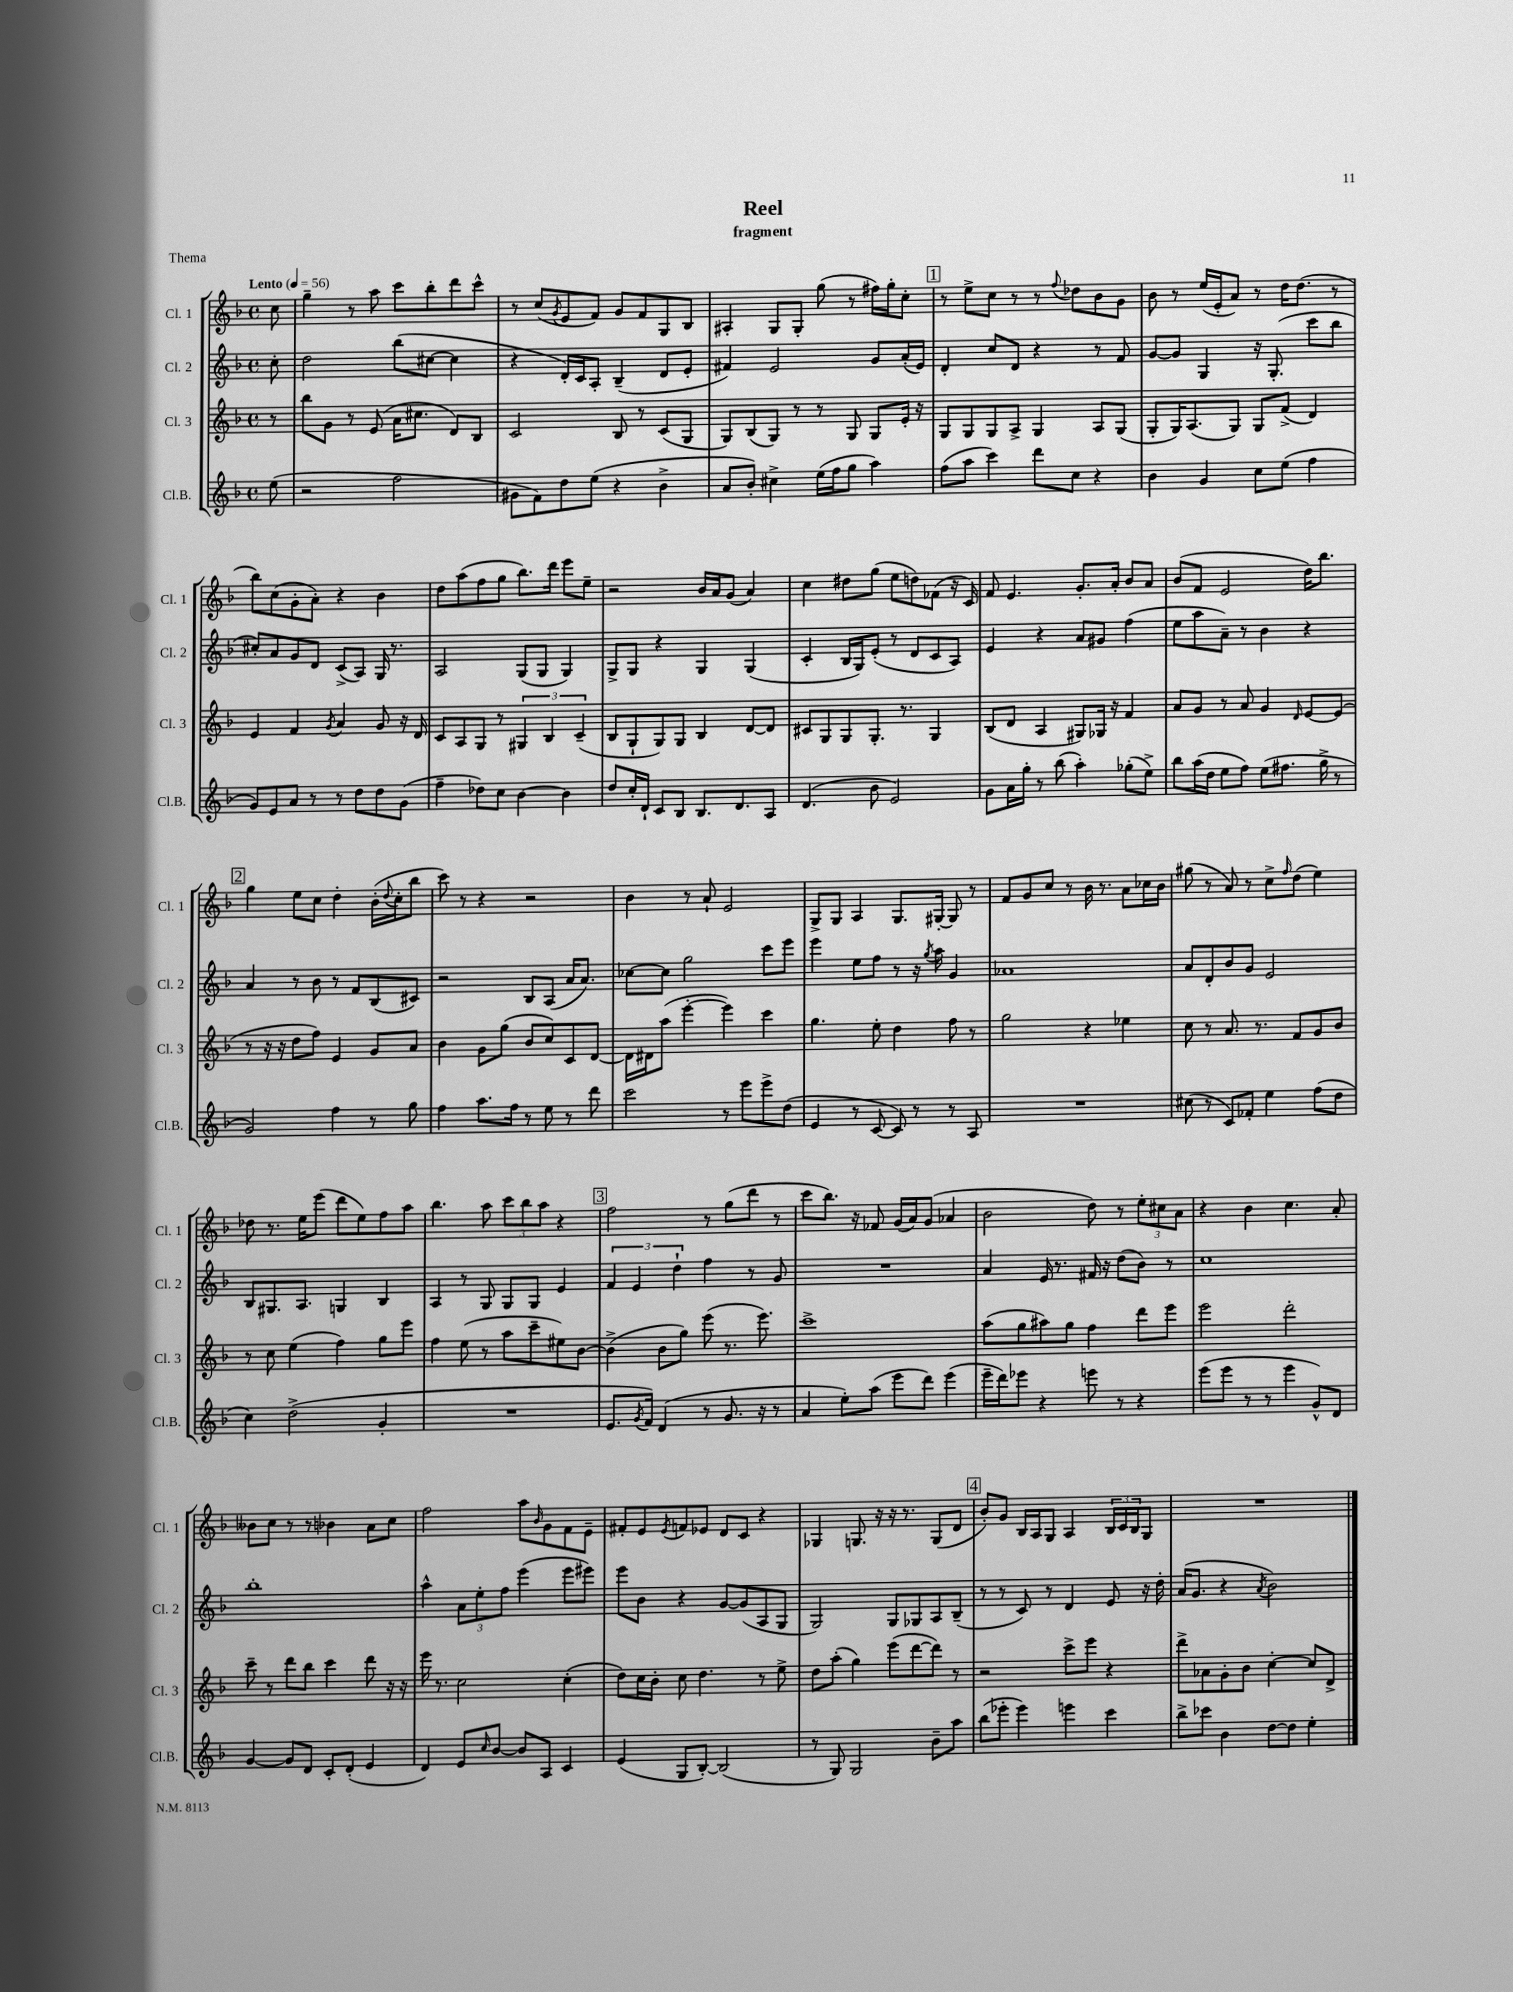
\header { title = "Reel" subtitle = "fragment" piece = "Thema" }
<<
\new StaffGroup <<
\new Staff = "s0" \with { instrumentName = "Cl. 1" shortInstrumentName = "Cl. 1" } {
    \clef treble \key f \major \defaultTimeSignature \time 4/4 \partial 8 \tempo "Lento" 4 = 56
    c''8 |
    g''4-- r8 a''8 c'''8 bes''8-. d'''8 c'''8-^ |
    r8 c''8( \acciaccatura { g'8 } e'8 f'8) g'8 f'8 g8 bes8 |
    ais4-. g8 g8-. g''8( r8 fis''16) g''16-. c''8-. |
    \mark \markup { \box "1" } r8 e''8-> c''8 r8 r8 \appoggiatura { f''8 } des''8 bes'8 g'8 |
    bes'8 r8 e''16( e'16-. a'8) r8 d''16 d''8.( r8 |
    bes''8) c''8( g'8-. a'8-.) r4 bes'4 |
    d''8 a''8( f''8 g''8 bes''8.) d'''16 e'''8 e''8-- |
    r2 bes'16 a'16 g'8( a'4) |
    c''4 dis''8 g''8( e''8 d''8) fes'8( r16 c'16) |
    f'8 e'4. g'8.-. a'16-. bes'8 a'8 |
    bes'8( f'8 e'2 d''16) bes''8. |
    \mark \markup { \box "2" } g''4 e''8 c''8 d''4-. bes'16-.( \appoggiatura { d''8 } c''16-. bes''8 |
    c'''8) r8 r4 r2 |
    bes'4 r8 a'8-! e'2 |
    g8-> g8 a4 g8. gis16~-. gis8 r8 |
    f'8 g'8 c''8 r8 bes'16 r8. a'8 ces''16 bes'16 |
    gis''8( r8 a'8) r8 c''8-> \grace { f''16 } d''8( e''4) |
    des''8 r8. e''16 e'''8( d'''8 e''8) f''8 a''8 |
    bes''4. a''8 \tuplet 3/2 { c'''8 bes''8 a''8 } r4 |
    \mark \markup { \box "3" } f''2 r8 g''8( d'''8 r8 |
    c'''8 bes''8.) r16 fes'8 g'16( a'16) g'8( aes'4 |
    bes'2 d''8) r8 \tuplet 3/2 { e''8-. cis''8 a'8 } |
    r4 bes'4 c''4. a'8-. |
    beses'8 c''8 r8 r8 bes'4 a'8 c''8 |
    f''2 a''8 \grace { bes'16 } g'8 f'8 e'8-- |
    fis'8-. e'8 \acciaccatura { e'8 } f'8 ees'8 d'8 c'8 r4 |
    ges4 g8. r16 r16 r8. g8( d'8 |
    \mark \markup { \box "4" } bes'8-.) g'8 bes16 a16 g8 a4 \tuplet 3/2 { bes16 c'16 bes16 } g8 |
    R1 \bar "|." |
}
\new Staff = "s1" \with { instrumentName = "Cl. 2" shortInstrumentName = "Cl. 2" } {
    \clef treble \key f \major \defaultTimeSignature \time 4/4 \partial 8
    c''8-. |
    d''2 bes''8( cis''8~ cis''4 |
    r4 d'16-.) c'16 a8-. bes4--( d'8 e'8-. |
    fis'4) e'2 g'8 a'16-.( e'16) |
    \mark \markup { \box "1" } d'4-. c''8 d'8 r4 r8 f'8 |
    g'8~ g'8 g4 r16 g8.-.( c'''8 bes''8 |
    cis''8-.) a'8 g'8 d'8 c'8->( a8) g16 r8. |
    a2 g8( g8 g4) |
    g8-> g8 r4 g4 g4( |
    c'4-. bes16 g16) e'8-.( r8 d'8 c'8 a8) |
    e'4 r4 a'8 gis'8 f''4( |
    e''8 a''8 a'8--) r8 bes'4 r4 |
    \mark \markup { \box "2" } a'4 r8 bes'8 r8 f'8 bes8( cis'8) |
    r2 bes8 a8( a'16 a'8.) |
    ces''8~ ces''8 g''2 c'''8 e'''8 |
    e'''4 e''8 f''8 r8 r16 \acciaccatura { g''8 } a''16 g'4 |
    aes'1 |
    a'8 d'8-. bes'8 g'8 e'2 |
    bes8 gis8. a8. g4 bes4 |
    a4 r8 g8 g8 g8 e'4 |
    \mark \markup { \box "3" } \tuplet 3/2 { f'4 e'4 d''4-! } f''4 r8 g'8 |
    R1 |
    a'4 e'16 r8. fis'16 r16 d''8( bes'8) r8 |
    c''1 |
    bes''1-. |
    a''4-^ \tuplet 3/2 { a'8 e''8-. f''8 } e'''4( e'''8 eis'''8) |
    e'''8 bes'8 r4 g'8~ g'8( a8 g8 |
    g2) g8 ges8 a8 bes8--( |
    \mark \markup { \box "4" } r8 r8 c'8) r8 d'4 e'8 r16 d''16-. |
    a'16( g'8. r4 \acciaccatura { a'8 } bes'2) \bar "|." |
}
\new Staff = "s2" \with { instrumentName = "Cl. 3" shortInstrumentName = "Cl. 3" } {
    \clef treble \key f \major \defaultTimeSignature \time 4/4 \partial 8
    r8 |
    bes''8 g'8 r8 e'8( a'16 cis''8. d'8) bes8 |
    c'2 bes8 r8 c'8( g8 |
    g8) bes8( g8) r8 r8 g8 g8 e'16-. r16 |
    \mark \markup { \box "1" } g8 g8 g8 a8-> g4 a8 g8( |
    g8-. g16) a8.( g8) g8 f'8->( d'4) |
    e'4 f'4 \acciaccatura { g'8 } a'4 g'8 r16 d'16 |
    c'8 a8 g8 r8 \tuplet 3/2 { gis4 bes4 c'4--( } |
    bes8 g8-! g8) g8 bes4 d'8~ d'8 |
    cis'8 g8 g8 g8.-. r8. g4 |
    bes8( d'8 a4 gis8) ges16 r16 f'4 |
    a'8 g'8 r8 a'8 g'4 \grace { d'16 } e'8~ e'8( |
    \mark \markup { \box "2" } r8 r16 r16 d''8 f''8) e'4 g'8 a'8 |
    bes'4 g'8 g''8( bes'8 c''8) c'8 d'8~ |
    d'16 dis'16 a''8( e'''4~-. e'''4) c'''4 |
    g''4. e''8-. d''4 f''8 r8 |
    g''2 r4 ees''4 |
    c''8 r8 a'8. r8. f'8 g'8 bes'8 |
    r8 c''8 e''4( f''4) g''8 e'''8 |
    f''4 e''8( r8 a''8 c'''8-- eis''8) bes'8~ |
    \mark \markup { \box "3" } bes'4->( bes'8 g''8) e'''8( r8. e'''8.) |
    c'''1-> |
    a''8( g''8 ais''8) g''8 f''4 d'''8 e'''8 |
    e'''2 d'''2-. |
    c'''8-- r8 d'''8 bes''8 c'''4 d'''8 r16 r16 |
    e'''16 r8. c''2 c''4-.( |
    d''8) c''16 bes'16-. c''8 d''4. r8 e''8-> |
    d''8 a''8-.( g''4) e'''8( d'''8~ d'''8) r8 |
    \mark \markup { \box "4" } r2 c'''8-> e'''8 r4 |
    d'''8-> aes'8 g'8-. bes'8 c''4~-. c''8 d'8-> \bar "|." |
}
\new Staff = "s3" \with { instrumentName = "Cl.B." shortInstrumentName = "Cl.B." } {
    \clef treble \key f \major \defaultTimeSignature \time 4/4 \partial 8
    e''8( |
    r2 f''2 |
    gis'8 f'8) d''8 e''8( r4 bes'4-> |
    a'8 bes'8-.) cis''4-> e''16( f''16 g''8 a''4) |
    \mark \markup { \box "1" } f''8( a''8 c'''4) d'''8 c''8 r4 |
    bes'4 g'4 c''8 e''8( f''4 |
    g'8) e'8 a'8 r8 r8 d''8 d''8 g'8( |
    f''4-- des''8) c''8 bes'4~ bes'4 |
    d''8 c''16-. d'16-! c'8 bes8 bes8. d'8. a8 |
    d'4.( bes'8 e'2) |
    g'8 a'16 g''16-. r8 bes''8( a''4-.) ges''8-.( e''8->) |
    bes''8 a''16( d''16 e''8 f''8) e''8( fis''8. g''16-> r8 |
    \mark \markup { \box "2" } g'2) f''4 r8 g''8 |
    f''4 a''8. f''16 r8 e''8 r8 d'''8 |
    c'''2 r8 e'''8 e'''8-> d''8( |
    e'4 r8 c'8~ c'8) r8 r8 a8 |
    R1 |
    cis''8( r8 c'8) fes'8-. e''4 f''8( d''8 |
    c''4) d''2->( g'4-. |
    R1 |
    \mark \markup { \box "3" } e'8. \acciaccatura { g'8 } f'16) d'4( r8 g'8. r16 r8 |
    a'4 e''8-.) a''8( e'''8 d'''8) e'''4( |
    e'''16-- d'''16) ees'''8 r4 e'''8 r8 r4 |
    e'''8( e'''8 r8 r8 e'''4 g'8-^) d'8 |
    g'4~ g'8 d'8 c'8-. d'8-.( e'4 |
    d'4) e'8 \grace { c''16 } bes'8~ bes'8 a8 c'4 |
    e'4( g8 bes8~-.) bes2( |
    r8 g8) g2 bes'8-- a''8 |
    \mark \markup { \box "4" } bes''8( ees'''8-. ees'''4) e'''4 c'''4 |
    bes''8-> ces'''8 bes'4 d''8~ d''8 e''4-. \bar "|." |
}
>>
>>
\layout { \context { \Score \remove "Bar_number_engraver" } }
